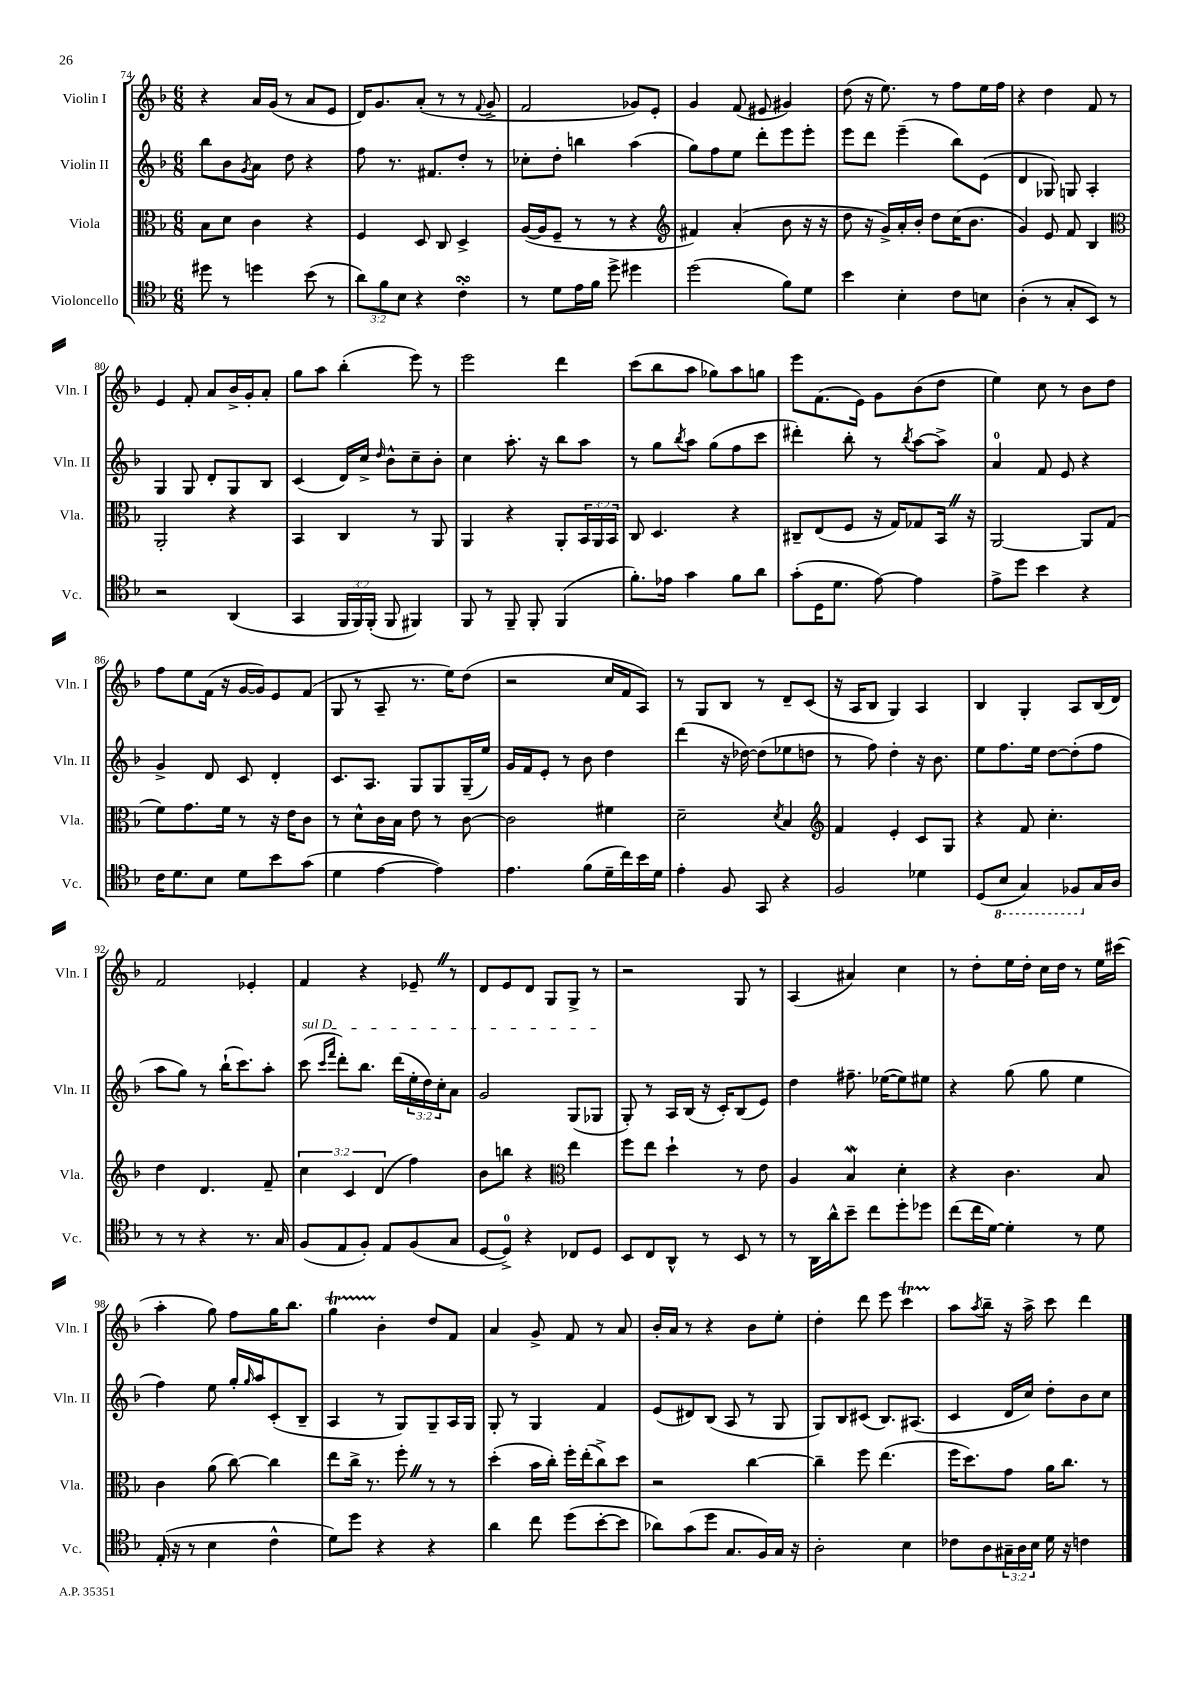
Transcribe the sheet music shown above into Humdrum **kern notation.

**kern	**kern	**kern	**kern
*part4	*part3	*part2	*part1
*staff4	*staff3	*staff2	*staff1
*I"Violoncello	*I"Viola	*I"Violin II	*I"Violin I
*I'Vc.	*I'Vla.	*I'Vln. II	*I'Vln. I
*clefC4	*clefC3	*clefG2	*clefG2
*k[b-]	*k[b-]	*k[b-]	*k[b-]
*M6/8	*M6/8	*M6/8	*M6/8
=74	=74	=74	=74
8dd#X\	8B-\L	8bb-\L	4r
8r	8d\J	8b-\	.
.	.	8qg/	.
4ddn\	4c\	8a\J	16a/LL
.	.	.	(16g/JJ
.	.	8dd\	8r
(8b-\	4r	4r	8a/L
8r	.	.	8e/J
=75	=75	=75	=75
12a\L)	4F/	8ff\	16d/KL)
.	.	.	8.g/
12f\	.	.	.
.	.	8.r	.
12B-\J	.	.	.
4r	8D/	.	(8a'/J
.	.	8.f#X/L	.
.	8C/	.	8r
4csSSS'\	4D^/	8dd'/J	8r
.	.	.	8qqf/
.	.	8r	8g^/
=76	=76	=76	=76
8r	([16A/LL	8cc-X'\L	2f/
.	16A/J]	.	.
8d\L	8F~/J	8dd'\J	.
16e\L	8r	4bbn\	.
16f\JJ	.	.	.
8dd^\	8r	.	.
4dd#X\	4r	(4aa\	8g-X/L)
.	.	.	8e'/J
=77	=77	=77	=77
*	*clefG2	*	*
(2dd\	4f#X/)	8gg\L)	4g/
.	.	8ff\	.
.	(4a'/	8ee\J	(8f/
.	.	8ddd'\L	8e#X/
8f\L)	8b-\	8eee\	4g#X/)
8d\J	16r	8eee'\J	.
.	16r	.	.
=78	=78	=78	=78
4b-\	8dd\	8eee\L	(8dd\
.	16r	8ddd\J	16r
.	16g^/LL)	.	8.ee\)
4B-'\	16a'/	(4eee~\	.
.	16b-'/JJ	.	.
.	8dd\L	.	8r
8c\L	(16cc\K	8bb-\L)	8ff\L
.	8.b-\J	.	.
8Bn\J	.	(8e\J	16ee\L
.	.	.	16ff\JJ
=79	=79	=79	=79
(4A'\	4g/)	4d/	4r
8r	8e/	8G-X/)	4dd\
8G'/L	8f/	8Gn/	.
8BB-/J)	4B-/	4A'/	8f/
8r	.	.	8r
!!LO:LB:g=z
=80	=80	=80	=80
*	*clefC3	*	*
2r	2AA'/	4G/	4e/
.	.	8G/	8f'/
.	.	8d'/L	8a/L
(4AA/	4r	8G/	16b-^/L
.	.	.	16g'/J
.	.	8B-/J	8a'/J
=81	=81	=81	=81
4GG/	4BB-/	(4c/	8gg\L
.	.	.	8aa\J
24FF/LL	4C/	16d/LL)	(4bb-'\
24FF/)	.	.	.
.	.	16cc^/JJ	.
(24FF'/JJ	.	.	.
.	.	16qqdd/	.
8FF/	.	8b-^^\L	.
4FF#X/)	8r	8cc~\	8eee\)
.	8AA/	8b-'\J	8r
=82	=82	=82	=82
8FF/	4AA/	4cc\	2eee\
8r	.	.	.
8FF~/	4r	8.aa'\	.
8FF'/	.	.	.
.	.	16r	.
(4FF/	8AA'/L	8bb-\L	4ddd\
.	24BB-/L	8aa\J	.
.	24AA/	.	.
.	24BB-/JJ	.	.
=83	=83	=83	=83
8.f'\L)	8C/	8r	(8ccc\L
.	4.D/	8gg\L	8bb-\
16e-X\Jk	.	.	.
.	.	8qbb-/	.
4g\	.	8aa\J	8aa\J
.	.	(8gg\L	8gg-X\L)
8f\L	4r	8ff\	8aa\
8a\J	.	8ccc\J	8ggn\J
=84	=84	=84	=84
(8g'\L	8C#X~/L	4ddd#X'\)	8eee\L
16D\K	(8E/	.	(8.f\
8.d\J	.	.	.
.	8F/J	8bb-'\	.
.	.	.	16e\Jk)
[8e\)	16r	8r	8g\L
.	16G/KL)	.	.
.	.	8qbb-/	.
4e\]	8G-X/	[8aa\L	(8b-\
.	16BB-Z/Jk	8aa^\J]	8dd\J
.	16r	.	.
=85	=85	=85	=85
8e^\L	[2AA/	4a/	4ee\)
8dd\J	.	.	.
4b-\	.	8f/	8cc\
.	.	8e/	8r
4r	8AA/L]	4r	8b-\L
.	(8G/J	.	8dd\J
!!LO:LB:g=z
=86	=86	=86	=86
16c\KL	8f\L)	4g^/	8ff\L
8.d\	.	.	.
.	8.g\	.	8ee\
8B-\J	.	8d/	(16f\Jk
.	16f\Jk	.	16r
8d\L	8r	8c/	[16g/LL
.	.	.	16g/J])
8b-\	16r	4d'/	8e/
.	16e\KL	.	.
(8g\J	8c\J	.	(8f/J
=87	=87	=87	=87
4d\	8r	8.c/L	8G/
.	8d^^\L	.	8r
.	.	8.A/J	.
[4e\	16c\L	.	8A~/
.	16B-\JJ	.	.
.	8e\	8G/L	8.r
4e\])	8r	8G/	.
.	.	.	16ee\KL)
.	[8c\	(16G~/L	(8dd\J
.	.	16ee/JJ)	.
=88	=88	=88	=88
4.e\	2c\]	16g/LL	2r
.	.	16f/J	.
.	.	8e'/J	.
.	.	8r	.
(8f\L	.	8b-\	.
16d~\L	4f#X\	4dd\	16cc/LL
16cc\)	.	.	16f/J
16b-\	.	.	8A/J)
16d\JJ	.	.	.
=89	=89	=89	=89
4e'\	2d~\	(4ddd\	8r
.	.	.	8G/L
8F/	.	16r	8B-/J
.	.	[16dd-X\)	.
8GG/	.	(8dd-\L]	8r
.	8qd/	.	.
4r	4B-/	8ee-X\	8d~/L
.	.	8ddn\J	(8c/J
=90	=90	=90	=90
*	*clefG2	*	*
2F/	4f/	8r	16r
.	.	.	16A/KL
.	.	8ff\)	8B-/J
.	4e'/	4dd'\	4G/)
4d-X\	8c/L	16r	4A/
.	.	8.b-\	.
.	8G/J	.	.
=91	=91	=91	=91
(8D/L	4r	8ee\L	4B-/
*8ba	*	*	*
8BB-/J	.	8.ff\	.
4GG/)	8f/	.	4G'/
.	.	16ee\Jk	.
.	4.cc'\	[8dd\L	.
8FF-X/L	.	(8dd'\]	8A/L
*X8ba	*	*	*
16G/L	.	8ff\J	(16B-/L
16A/JJ	.	.	16d/JJ)
!!LO:LB:g=z
=92	=92	=92	=92
8r	4dd\	8aa\L	2f/
8r	.	8gg\J)	.
4r	4.d/	8r	.
.	.	(16bb-`\KL	.
.	.	8.ccc\)	.
8.r	.	.	4e-X'/
.	8f~/	8aa'\J	.
16G/	.	.	.
=93	=93	=93	=93
!	!	!LO:TX:a:i:t=sul D	!
(8F/L	6cc\	(8ccc\	4f/
.	.	16qqccc/LL	.
.	.	16qqfff/JJ	.
8E/	.	8ddd'\L)	.
.	6c/	.	.
8F'/J)	.	8.bb-\J	4r
.	(6d/	.	.
8E/L	.	.	.
.	.	(16ddd\LL	.
(8F/	4ff\)	24ee'\	8e-X~Z/
.	.	24dd\)	.
.	.	24cc'\J	.
8G/J	.	8a\J	8r
=94	=94	=94	=94
[8D/L	8b-\L	2g/	8d/L
8D^/J])	8bbn\J	.	8e/
4r	4r	.	8d/J
.	.	.	8G/L
*	*clefC3	*	*
8C-X/L	4ee\	(8G/L	8G^/J
8D/J	.	8G-X/J	8r
=95	=95	=95	=95
8BB-/L	8ff\L	8G'/)	2r
8C/	8ee\J	8r	.
8AA^^/J	4dd`\	16A/LL	.
.	.	(16B-/JJ	.
8r	.	16r	.
.	.	16c'/KL)	.
8BB-/	8r	(8B-/	8G/
8r	8e\	8e/J)	8r
=96	=96	=96	=96
8r	4A/	4dd\	(4A/
16AA\LL	.	.	.
16a^^\J	.	.	.
8b-~\J	4B-w/	8.ff#X~\	4a#X/)
8cc\L	.	.	.
.	.	([16ee-X\KL	.
8dd'\	4d'\	8ee-\])	4cc\
8dd-X\J	.	8ee#X\J	.
=97	=97	=97	=97
(8cc\L	4r	4r	8r
16cc\L	.	.	8dd'\L
[16d\JJ)	.	.	.
4d'\]	4.c\	(8gg\	16ee\L
.	.	.	16dd'\JJ
.	.	8gg\	16cc\LL
.	.	.	16dd\JJ
8r	.	4ee\	8r
8d\	8B-/	.	16ee\LL
.	.	.	(16ccc#X\JJ
!!LO:LB:g=z
=98	=98	=98	=98
(16E'/	4c\	4ff\)	4aa'\
16r	.	.	.
8r	.	.	.
4B-\	(8a\	8ee\	8gg\)
.	[8cc\)	16gg'/LL	8ff\L
.	.	16qqgg/	.
.	.	16aa/J	.
4c^^\	4cc\]	(8c'/	16gg\K
.	.	.	8.bb-\J
.	.	8B-~/J	.
=99	=99	=99	=99
8d\L)	8ee\L	4A/	4ggT\
8dd\J	16cc^\Jk	.	.
.	8.r	.	.
4r	.	8r	4b-'\
.	8ff'Z\	8G/L)	.
4r	8r	8G~/	8dd/L
.	8r	16A/L	8f/J
.	.	16G/JJ	.
=100	=100	=100	=100
4a\	(4dd'\	8G'/	4a/
.	.	8r	.
8cc\	16b-\LL	4G/	8g^/
.	16cc'\JJ)	.	.
(8dd\L	16ff'\LL	.	8f/
.	(16ee'\J	.	.
[8b-'\	8cc^\)	4f/	8r
8b-\J]	8dd\J	.	8a/
=101	=101	=101	=101
8a-X\L)	2r	(8e/L	16b-'/LL
.	.	.	16a/JJ
(8g\	.	8d#X/)	8r
8dd\J	.	(8B-/J	4r
8.G/L	.	8A/	.
.	[4cc\	8r	8b-\L
16F/L)	.	.	.
16G/JJ	.	8G/	8ee'\J
16r	.	.	.
=102	=102	=102	=102
2A'\	4cc~\]	8G/L)	4dd'\
.	.	8B-/	.
.	8ff\	(8c#X/J	8ddd\
.	(4.ee\	8.B-/L)	8eee\
4B-\	.	.	4cccT\
.	.	(8.A#X/J	.
=103	=103	=103	=103
8c-X\L	16ff\KL	4c/	8aa\L
.	8.dd\)	.	.
.	.	.	8qaa/
8A\	.	.	8bb-~\J
24G#X~\L	8g\J	16d/LL	16r
24A\	.	.	.
.	.	16cc/JJ)	16aa^\
24B-\JJ	.	.	.
16d\	16a\KL	8dd'\L	8ccc\
16r	8.cc\J	.	.
4cn\	.	8b-\	4ddd\
.	8r	8cc\J	.
==	==	==	==
*-	*-	*-	*-
